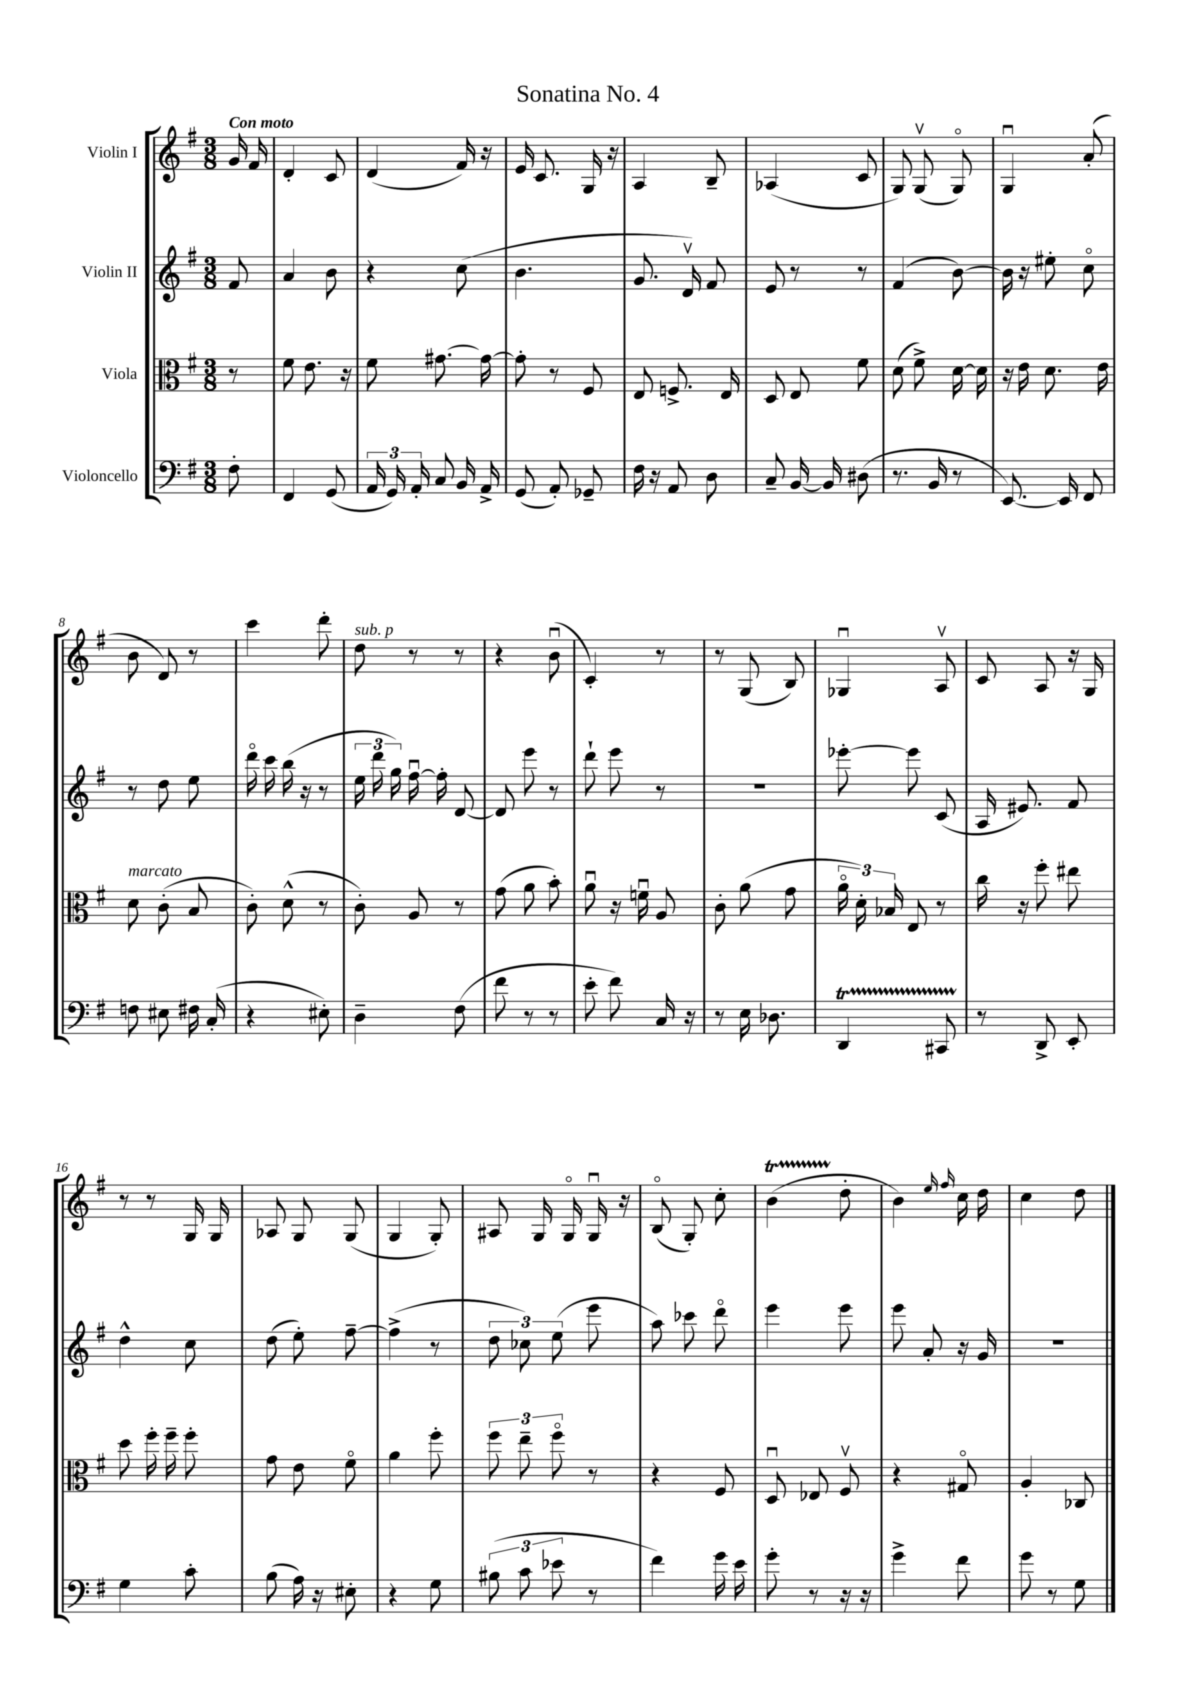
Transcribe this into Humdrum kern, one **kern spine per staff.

**kern	**kern	**kern	**kern
*staff4	*staff3	*staff2	*staff1
*clefF4	*clefC3	*clefG2	*clefG2
*k[f#]	*k[f#]	*k[f#]	*k[f#]
*M3/8	*M3/8	*M3/8	*M3/8
8F#'\	8r	8f#/	16g/
.	.	.	16f#/
=	=	=	=
4FF#/	8f#\	4a/	4d'/
.	8.e\	.	.
(8GG/	.	8b\	8c/
.	16r	.	.
=	=	=	=
24AA/	8f#\	4r	(4d/
24GG/)	.	.	.
24AA'/	.	.	.
8C/	[8.g#\	.	.
16BB/	.	(8cc\	16f#/)
16AA^/	16g#\_	.	16r
=	=	=	=
(8GG/	8g#'\]	4.b\	16e/
.	.	.	8.c/
8AA'/)	8r	.	.
8GG-~/	8F#/	.	16G/
.	.	.	16r
=	=	=	=
16F#\	8E/	8.g/	4A/
16r	.	.	.
8AA/	8.F^/	.	.
.	.	16dv/)	.
8D\	.	8f#/	8B~/
.	16E/	.	.
=	=	=	=
8C~/	8D/	8e/	(4A-/
[16BB/	8E/	8r	.
16BB/]	.	.	.
(8D#\	8f#\	8r	8c/
=	=	=	=
8.r	(8d\	(4f#/	8G/)
.	8f#^\)	.	(8Gv/
16BB/	.	.	.
8r	[16d\	[8b\)	8Go/)
.	16d\]	.	.
=	=	=	=
[8.EE/)	16r	16b\]	4Gu/
.	16e\	16r	.
.	8.d\	8ee#'\	.
16EE/]	.	.	.
8FF#/	.	8cco\	(8a'/
.	16e\	.	.
=	=	=	=
8F\	8d\	8r	8b\
8E#\	(8c'\	8dd\	8d/)
16F#\	8B/	8ee\	8r
(16C'/	.	.	.
=	=	=	=
4r	8c'\)	16dddo\	4ccc\
.	.	16ccc\	.
.	(8d^^\	(16bb\	.
.	.	16r	.
8E#'\)	8r	8r	8ddd'\
=	=	=	=
4D~\	8c'\)	24ee\	8dd\
.	.	24ddd\	.
.	.	24gg\)	.
.	8A/	[16ff#u\	8r
.	.	16ff#'\]	.
(8F#\	8r	[8d/	8r
=	=	=	=
8f#\	(8g\	8d/]	4r
8r	8a\	8eee\	.
8r	8b'\)	8r	(8bu\
=	=	=	=
8e'\	8au\	8ddd`\	4c'/)
8f#\)	16r	8eee\	.
.	16fu\	.	.
16C/	8A/	8r	8r
16r	.	.	.
=	=	=	=
8r	8c'\	4.r	8r
16E\	(8a\	.	(8G/
8.D-\	.	.	.
.	8g\	.	8B/)
=	=	=	=
4DD/	24ao\	[8eee-'\	4G-u/
.	24d'\)	.	.
.	24B-/	.	.
.	8E/	8eee-\]	.
8CC#/	8r	(8c/	8Av/
=	=	=	=
8r	16cc\	16A/	8c/
.	16r	8.e#/)	.
8DD^/	8ff#'\	.	8A/
8EE'/	8ee#\	8f#/	16r
.	.	.	16G/
=	=	=	=
4G\	8dd\	4dd^^\	8r
.	16ff#'\	.	8r
.	16ff#~\	.	.
8c'\	8ff#'\	8cc\	16G/
.	.	.	16G/
=	=	=	=
(8B\	8g\	(8dd\	8A-/
16A\)	8e\	8ee'\)	8G/
16r	.	.	.
8E#'\	8f#o\	[8ff#~\	(8G/
=	=	=	=
4r	4a\	(4ff#^\]	4G/
8G\	8ff#'\	8r	8G'/)
=	=	=	=
(12B#\	12ff#\	12dd\	8A#/
12c\	12ee~\	12cc-\)	.
.	.	.	16G/
12e-\	12ff#o\	(12ee\	.
.	.	.	16Go/
8r	8r	8eee\	16Gu/
.	.	.	16r
=	=	=	=
4f#\)	4r	8aa\)	(8Bo/
.	.	8ccc-\	8G'/)
16g\	8F#/	8dddo\	8cc'\
16e\	.	.	.
=	=	=	=
8g'\	8Du/	4eee\	(4b\
8r	8E-/	.	.
16r	8F#v/	8eee\	8dd'\
16r	.	.	.
=	=	=	=
4g^\	4r	8eee\	4b\)
.	.	8a'/	.
.	.	.	16qqee/
.	.	.	16qqff#/
8f#\	8G#o/	16r	16cc\
.	.	16g/	16dd\
=	=	=	=
8g\	4A'/	4.r	4cc\
8r	.	.	.
8G\	8C-/	.	8dd\
==	==	==	==
*-	*-	*-	*-
